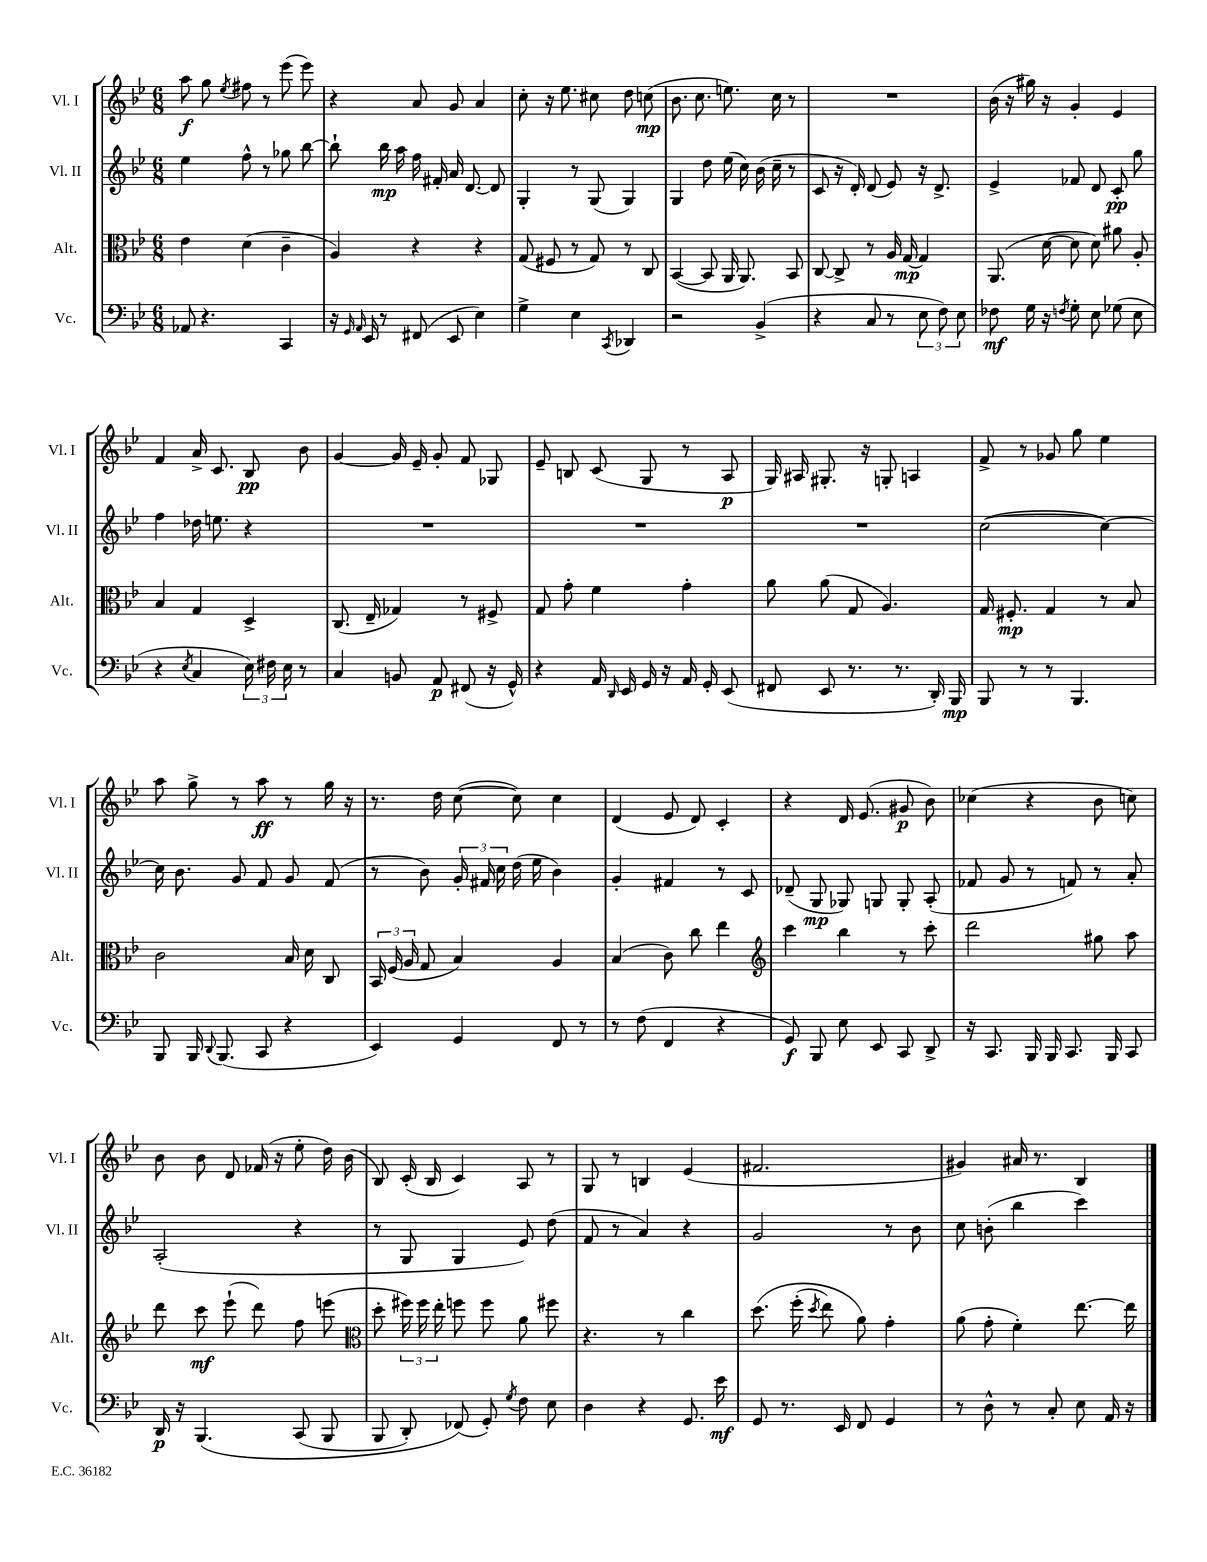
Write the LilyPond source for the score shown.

<<
\new StaffGroup <<
\new Staff = "s0" \with { instrumentName = "Vl. I" shortInstrumentName = "Vl. I" } {
    \clef treble \key bes \major \numericTimeSignature \time 6/8
    \autoBeamOff a''8\f g''8 \acciaccatura { ees''8 } fis''8 r8 ees'''8( ees'''8) |
    r4 a'8 g'8 a'4 |
    c''8-. r16 ees''8. cis''8 d''8 c''8\mp( |
    bes'8. c''8. e''8.) c''16 r8 |
    R2. |
    bes'16( r16 gis''16) r16 g'4-. ees'4 |
    f'4 a'16-> c'8. bes8\pp bes'8 |
    g'4~ g'16 ees'16-- g'8-. f'8 ges8 |
    ees'8-- b8 c'8( g8 r8 a8\p |
    g16) ais16 gis8.-. r16 g8-. a4 |
    f'8-> r8 ges'8 g''8 ees''4 |
    a''8 g''8-> r8 a''8\ff r8 g''16 r16 |
    r8. d''16 c''8~( c''8) c''4 |
    d'4( ees'8 d'8) c'4-. |
    r4 d'16 ees'8.( gis'8\p bes'8) |
    ces''4( r4 bes'8 c''8) |
    bes'8 bes'8 d'8 fes'16( r16 ees''8-. d''16) bes'16( |
    bes8) c'16-.( bes16 c'4) a8 r8 |
    g8 r8 b4 ees'4( |
    fis'2. |
    gis'4) ais'16 r8. bes4 \bar "|." |
}
\new Staff = "s1" \with { instrumentName = "Vl. II" shortInstrumentName = "Vl. II" } {
    \clef treble \key bes \major \numericTimeSignature \time 6/8
    \autoBeamOff ees''4 f''8-^ r8 ges''8 bes''8~ |
    bes''8-! bes''16\mp a''16 f''16 fis'16-. a'16 d'8.~ d'8 |
    g4-. r8 g8( g4) |
    g4 d''8 ees''16( c''16) bes'16( c''16-- r8 |
    c'8 r16 d'16-.) d'8( ees'8) r16 d'8.-> |
    ees'4-> fes'8 d'8 c'8-.\pp g''8 |
    f''4 des''16 e''8. r4 |
    R2. |
    R2. |
    R2. |
    c''2~( c''4~) |
    c''16 bes'8. g'8 f'8 g'8 f'8( |
    r8 bes'8) \tuplet 3/2 { g'16-. fis'16 c''16 } d''16( ees''16 bes'4) |
    g'4-. fis'4 r8 c'8 |
    des'8--( g8\mp ges8) g8 g8-. a8-.( |
    fes'8 g'8 r8 f'8) r8 a'8-. |
    a2-.( r4 |
    r8 g8 g4 ees'8) d''8( |
    f'8 r8 a'4) r4 |
    g'2 r8 bes'8 |
    c''8 b'8-.( bes''4 c'''4) \bar "|." |
}
\new Staff = "s2" \with { instrumentName = "Alt." shortInstrumentName = "Alt." } {
    \clef alto \key bes \major \numericTimeSignature \time 6/8
    \autoBeamOff ees'4 d'4( c'4-- |
    a4) r4 r4 |
    g8( fis8 r8 g8) r8 c8 |
    bes,4~( bes,8 a,16 a,8.) bes,8 |
    c8~ c8-> r8 a16 g16~\mp g4 |
    a,8.( d'16~ d'8 d'8) ais'8 a8-. |
    bes4 g4 d4-> |
    c8.( ees16-- ges4) r8 fis8-> |
    g8 g'8-. f'4 g'4-. |
    a'8 a'8( g8 a4.) |
    g16 fis8.-.\mp g4 r8 bes8 |
    c'2 bes16 d'16 c8 |
    \tuplet 3/2 { bes,16 f16( a16 } g8 bes4) a4 |
    bes4( c'8) c''8 ees''4 |
    \clef treble c'''4 bes''4 r8 c'''8-. |
    d'''2 gis''8 a''8 |
    d'''8 c'''8\mf ees'''8-!( d'''8) f''8 e'''8( |
    \clef alto d''8-. \tuplet 3/2 { fis''16) fis''16 ees''16-. } f''8 f''8 a'8 fis''8 |
    r4. r8 c''4 |
    d''8.\( f''16-.( \acciaccatura { d''8 } ees''8) a'8\) g'4-. |
    a'8( g'8-. f'4-.) ees''8.~ ees''16 \bar "|." |
}
\new Staff = "s3" \with { instrumentName = "Vc." shortInstrumentName = "Vc." } {
    \clef bass \key bes \major \numericTimeSignature \time 6/8
    \autoBeamOff aes,8 r4. c,4 |
    r16 \grace { g,16 a,16 } ees,16 r8 fis,8( ees,8 ees4) |
    g4-> ees4 \acciaccatura { c,8 } des,4 |
    r2 bes,4->( |
    r4 c8 r8 \tuplet 3/2 { ees8 f8) ees8 } |
    fes8\mf g16 r16 \acciaccatura { f8 } g8-. ees8 ges8( ees8 |
    r4 \acciaccatura { ees8 } c4 \tuplet 3/2 { ees16) fis16 ees16 } r8 |
    c4 b,8 a,8\p fis,8( r16 g,16-^) |
    r4 a,16 \grace { d,16 } ees,16 g,16 r16 a,16 g,16-. ees,8( |
    fis,8 ees,8 r8. r8. d,16-.) bes,,16\mp |
    bes,,8 r8 r8 bes,,4. |
    bes,,8 bes,,16 \appoggiatura { d,8 } bes,,8.( c,8 r4 |
    ees,4) g,4 f,8 r8 |
    r8 f8( f,4 r4 |
    g,8\f) bes,,8 ees8 ees,8 c,8 d,8-> |
    r16 c,8. bes,,16 bes,,16 c,8. bes,,16 c,8 |
    d,16\p r16 bes,,4.\( c,8( bes,,8 |
    bes,,8 d,8-.) fes,8(\) g,8-.) \acciaccatura { g8 } f8 ees8 |
    d4 r4 g,8. ees'16\mf |
    g,8 r8. ees,16 f,8 g,4 |
    r8 d8-^ r8 c8-. ees8 a,16 r16 \bar "|." |
}
>>
>>
\layout { \context { \Score \remove "Bar_number_engraver" } }
